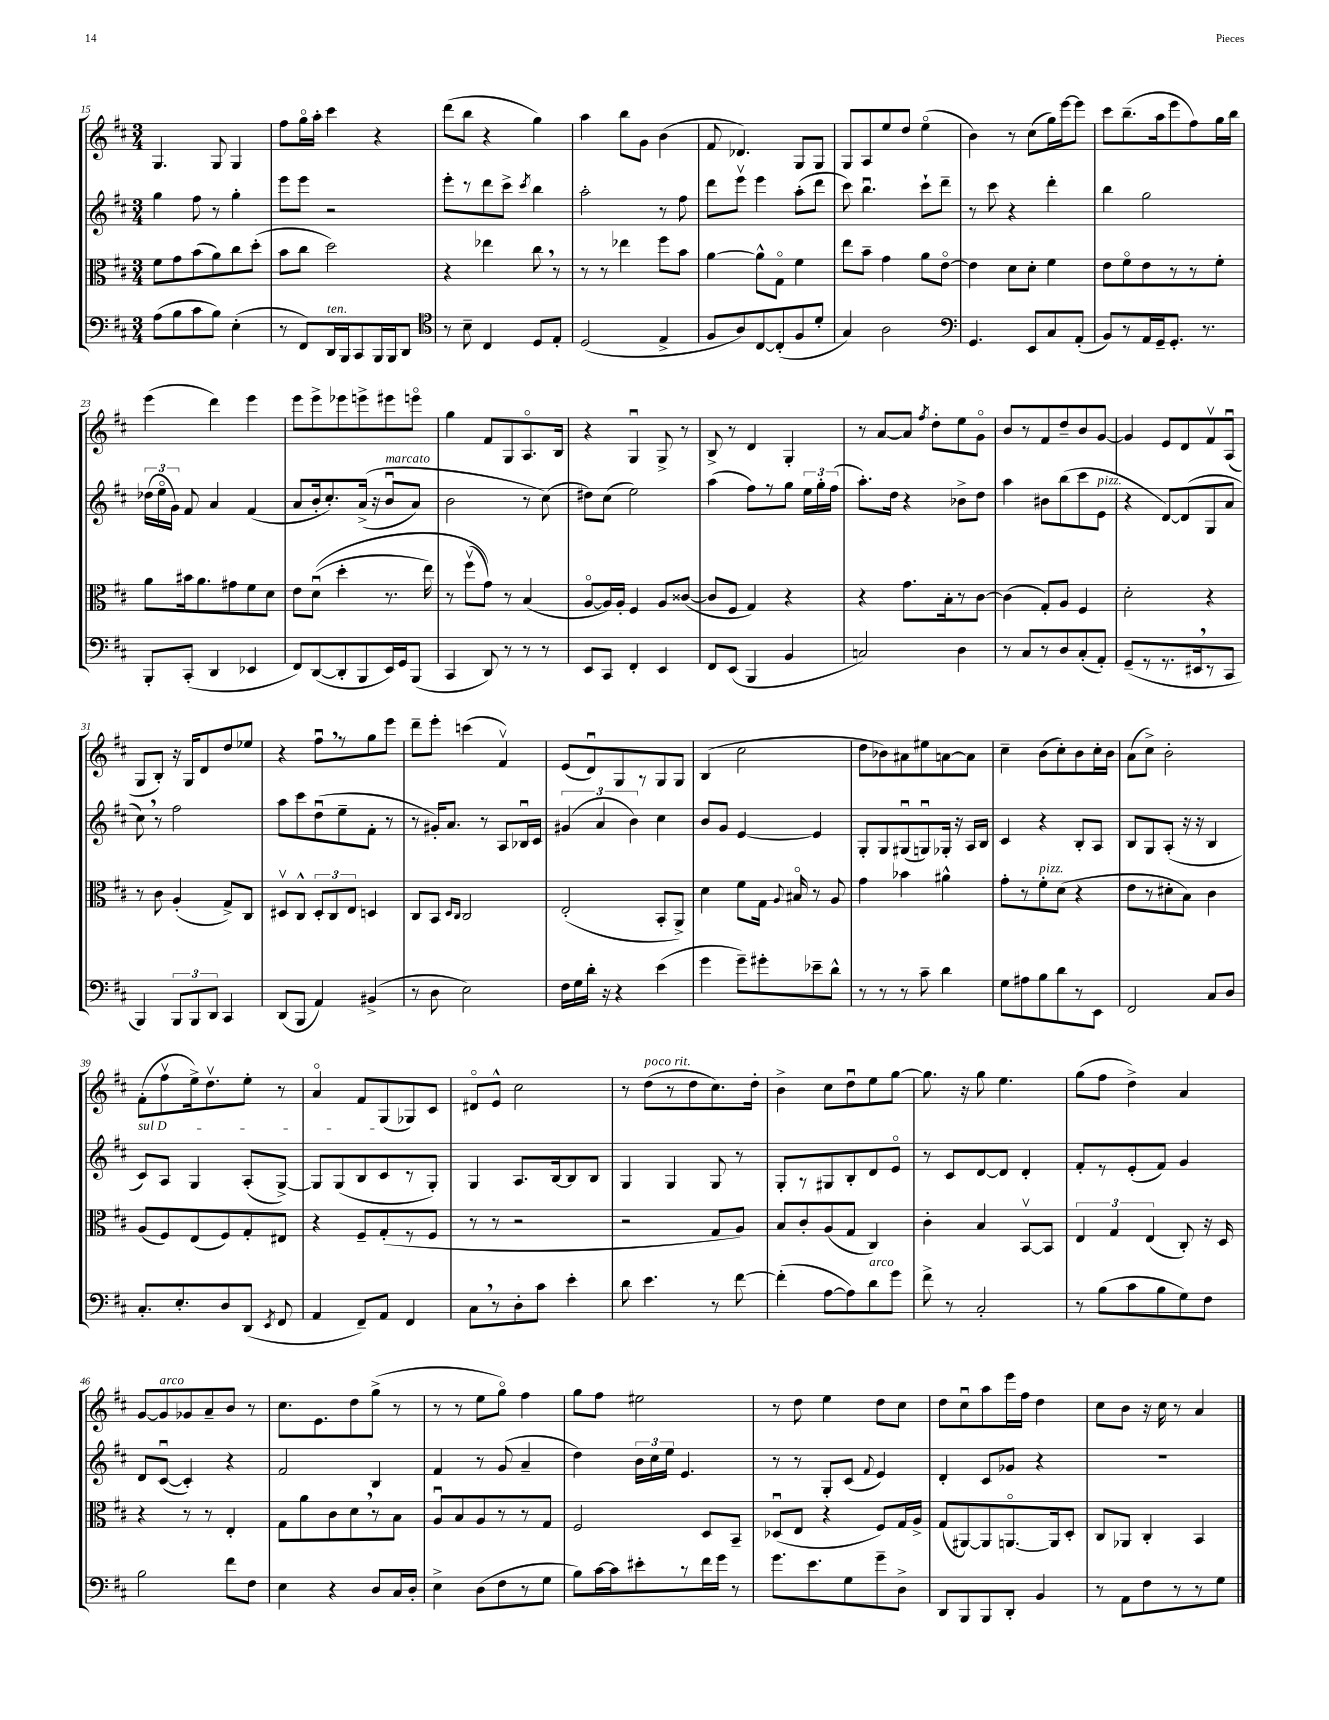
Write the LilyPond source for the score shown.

<<
\new StaffGroup <<
\new Staff = "s0" {
    \clef treble \key d \major \numericTimeSignature \time 3/4
    \autoBeamOff g4. g8 g4 |
    fis''8[ g''16\flageolet a''16]-. cis'''4 r4 |
    d'''8[( b''8] r4 g''4) |
    a''4 b''8[ g'8] b'4( |
    fis'8 des'4.) g8[ g8] |
    g8[ a8 e''8 d''8] e''4\flageolet( |
    b'4) r8 cis''8[( g''16) e'''16~ e'''8] |
    cis'''8[ b''8.--( a''16 e'''8 fis''8) g''16 b''16] |
    e'''4( d'''4) e'''4 |
    e'''8[ e'''8-> ees'''8 e'''8-> eis'''8 e'''8]\flageolet |
    g''4 fis'8[ g8 a8.\flageolet b16] |
    r4 g4\downbow g8-> r8 |
    b8-> r8 d'4 g4-. |
    r8 a'8[~ a'8] \acciaccatura { fis''8 } d''8[-. e''8 g'8]\flageolet |
    b'8[ r8 fis'8 d''8-- b'8 g'8]~ |
    g'4 e'8[ d'8 fis'8\upbow a8]\downbow( |
    g8[ b8]-.) r16 g16[ d'8 d''8 ees''8] |
    r4 fis''8[\downbow \breathe r8 g''8 e'''8] |
    d'''8[-- e'''8]-. c'''4( fis'4\upbow) |
    e'8[( d'8\downbow) g8 r8 g8 g8] |
    b4( cis''2 |
    d''8[ bes'8) ais'8 eis''8 a'8~ a'8] |
    cis''4-- b'8[( cis''8-.) b'8 cis''16-. b'16] |
    a'8[( cis''8]->) b'2-. |
    fis'8[-.( fis''8\upbow e''16->) d''8.\upbow e''8]-. r8 |
    a'4\flageolet fis'8[ g8( ges8) cis'8] |
    dis'8[\flageolet e'8]-^ cis''2 |
    r8 d''8[^\markup { \italic "poco rit." }( r8 d''8 cis''8.) d''16]-. |
    b'4-> cis''8[ d''8\downbow e''8 g''8]~ |
    g''8. r16 g''8 e''4. |
    g''8[( fis''8] d''4->) a'4 |
    g'8[~ g'8^\markup { \italic "arco" } ges'8 a'8-- b'8] r8 |
    cis''8.[ e'8. d''8 g''8]->( r8 |
    r8 r8 e''8[ g''8]\flageolet) fis''4 |
    g''8[ fis''8] eis''2 |
    r8 d''8 e''4 d''8[ cis''8] |
    d''8[ cis''8\downbow a''8 e'''16 fis''16] d''4 |
    cis''8[ b'8] r16 cis''16 r8 a'4 \bar "|." |
}
\new Staff = "s1" {
    \clef treble \key d \major \numericTimeSignature \time 3/4
    \autoBeamOff g''4 fis''8 r8 g''4-. |
    e'''8[ e'''8] r2 |
    e'''8[-. r8 d'''8 cis'''8]-> \acciaccatura { cis'''8 } b''4 |
    a''2-. r8 fis''8 |
    d'''8[ e'''8]\upbow e'''4 a''8[-.( d'''8] |
    cis'''8) b''4.\downbow cis'''8[-! d'''8]-- |
    r8 cis'''8 r4 d'''4-. |
    b''4 g''2 |
    \tuplet 3/2 { des''16[( e''16\flageolet g'16]) } fis'8 a'4 fis'4( |
    a'8[ b'16-. cis''8.-.) a'16]->(\( r16 b'8[\downbow^\markup { \italic "marcato" } a'8]) |
    b'2 r8 cis''8(\) |
    dis''8[) cis''8]( e''2) |
    a''4( fis''8[) r8 g''8] \tuplet 3/2 { e''16[ g''16-. fis''16]( } |
    a''8.[-.) d''16] r4 bes'8[-> d''8] |
    a''4 bis'8[ b''8( cis'''8 e'8]^\markup { \italic "pizz." } |
    r4 d'8[~) d'8( g8 a'8] |
    cis''8) \breathe r8 fis''2 |
    a''8[ cis'''8 d''8\downbow( e''8-- fis'8]-. r8 |
    r8 gis'16[-.) a'8.] r8 a8[ bes16\downbow cis'16] |
    \tuplet 3/2 { gis'4( a'4 b'4) } cis''4 |
    b'8[ g'8] e'4~ e'4 |
    g8[-. g8 gis8\downbow( g8\downbow) ges16]-. r16 a16[ b16] |
    cis'4 r4 b8[-. a8] |
    b8[ g8 a8]-.( r16 r16 b4 |
    \once \override TextSpanner.bound-details.left.text = \markup { \italic "sul D" } cis'8[\startTextSpan) a8] g4 a8[-.( g8]~->) |
    g8[ g8( b8 cis'8\stopTextSpan r8 g8]-.) |
    g4 a8.[ b16~ b8 b8] |
    g4 g4 g8 r8 |
    g8[-. r8 gis8 b8-. d'8 e'8]\flageolet |
    r8 cis'8[ d'8~ d'8] d'4-. |
    fis'8[-. r8 e'8-.( fis'8]) g'4 |
    d'8[ cis'8]~\downbow( cis'4-.) r4 |
    fis'2 b4 |
    fis'4 r8 g'8( a'4-- |
    d''4) \tuplet 3/2 { b'16[ cis''16 e''16] } e'4. |
    r8 r8 g8[-. cis'8]( \appoggiatura { fis'8 } e'4) |
    d'4-. cis'8[ ges'8] r4 |
    R2. \bar "|." |
}
\new Staff = "s2" {
    \clef alto \key d \major \numericTimeSignature \time 3/4
    \autoBeamOff fis'8[ g'8 b'8( a'8) cis''8 d''8]-.( |
    b'8[ cis''8] d''2) |
    r4 ees''4 cis''8 \breathe r8 |
    r8 r8 ees''4 fis''8[ b'8] |
    a'4~ a'8[-^ g8]\flageolet fis'4 |
    e''8[ b'8]-- g'4 a'8[ e'8]~\flageolet |
    e'4 d'8[ d'8]-. fis'4 |
    e'8[ fis'8\flageolet e'8 r8 r8 fis'8]-. |
    a'8[ bis'16 a'8. gis'8 fis'8 d'8] |
    e'8[ d'8]\downbow(\( d''4-. r8. e''16) |
    r8 fis''8[\upbow( g'8])\) r8 b4( |
    a8[~\flageolet a16) a16]-. fis4 a8[ cisis'8]~( |
    cisis'8[ fis8] g4) r4 |
    r4 g'8.[ b16-. r8 cis'8]~ |
    cis'4( g8[-.) a8] fis4 |
    d'2-. r4 |
    r8 cis'8 a4-.( g8[->) cis8] |
    dis8[\upbow cis8]-^ \tuplet 3/2 { dis8[-. cis8 e8] } d4 |
    cis8[ b,8] \grace { d16[ cis16] } cis2 |
    e2-.( b,8[-. a,8]->) |
    d'4 fis'8[ g16] \appoggiatura { a8 } bis16\flageolet r8 a8 |
    g'4 bes'4 ais'4-^ |
    g'8[-. r8 fis'8-.^\markup { \italic "pizz." } d'8]( r4 |
    e'8[ r8 dis'8-. b8]) cis'4 |
    a8[( fis8) e8( fis8) g8-. eis8] |
    r4 fis8[-- g8-.( r8 fis8] |
    r8 r8 r2 |
    r2 g8[ a8]) |
    b8[ cis'8-. a8( g8] cis4) |
    cis'4-. b4 b,8[~\upbow b,8] |
    \tuplet 3/2 { e4 g4 e4( } cis8-.) r16 d16 |
    r4 r8 r8 e4-. |
    g8[ a'8 cis'8 d'8 \breathe r8 b8] |
    a8[\downbow b8 a8 r8 r8 g8] |
    fis2 d8[ b,8]-- |
    des8[\downbow( e8] r4 fis8[) g16 a16]-> |
    g8[( ais,8~) ais,8 a,8.~\flageolet a,16 d8]-. |
    cis8[ aes,8] cis4-. b,4 \bar "|." |
}
\new Staff = "s3" {
    \clef bass \key d \major \numericTimeSignature \time 3/4
    \autoBeamOff a8[( b8 cis'8 b8]) e4-.( |
    r8 fis,8[) d,16^\markup { \italic "ten." } b,,16 cis,8 b,,16 b,,16 d,8] |
    \clef tenor r8 b8-- cis4 d8[ e8]-. |
    d2( e4-> |
    fis8[ a8) cis8~ cis8-.( fis8 d'8]-. |
    g4) a2 |
    \clef bass g,4. e,8[ cis8 a,8]-.( |
    b,8[) r8 a,16 g,16-- g,8.]-. r8. |
    b,,8[-. cis,8]-.( d,4 ees,4 |
    fis,8[) d,8~( d,8-. b,,8 e,16) g,16 b,,8]( |
    cis,4 d,8) r8 r8 r8 |
    e,8[ cis,8] fis,4-. e,4 |
    fis,8[ e,8]( b,,4 b,4 |
    c2) d4 |
    r8 cis8[ r8 d8 cis8-.( a,8]-.) |
    g,8[--( r8 r8. eis,16 \breathe r8 cis,8] |
    b,,4) \tuplet 3/2 { b,,8[ b,,8 d,8] } cis,4 |
    d,8[( b,,8] a,4) bis,4->( |
    r8 d8 e2) |
    fis16[ g16 d'16]-. r16 r4 e'4( |
    g'4 g'8[--) gis'8-. ees'8-- d'8]-^ |
    r8 r8 r8 cis'8-- d'4 |
    g8[ ais8 b8 d'8 r8 e,8] |
    fis,2 cis8[ d8] |
    cis8.[-. e8.-. d8 d,8]( \acciaccatura { e,8 } fis,8 |
    a,4 fis,8[--) a,8] fis,4 |
    cis8[ \breathe r8 d8-. cis'8] e'4-. |
    d'8 e'4. r8 fis'8~ |
    fis'4-.( a8[~ a8) d'8^\markup { \italic "arco" } g'8] |
    fis'8-> r8 cis2-. |
    r8 b8[( cis'8 b8 g8) fis8] |
    b2 fis'8[ fis8] |
    e4 r4 d8[ cis16 d16]-. |
    e4-> d8[( fis8 r8 g8] |
    b8[) cis'16~ cis'16 eis'8-. r8 fis'16 g'16] r8 |
    g'8.[ e'8. g8 g'8-- d8]-> |
    d,8[ b,,8 b,,8 d,8]-. b,4 |
    r8 a,8[ fis8 r8 r8 g8] \bar "|." |
}
>>
>>
\layout { \context { \Score currentBarNumber = #15 } }
